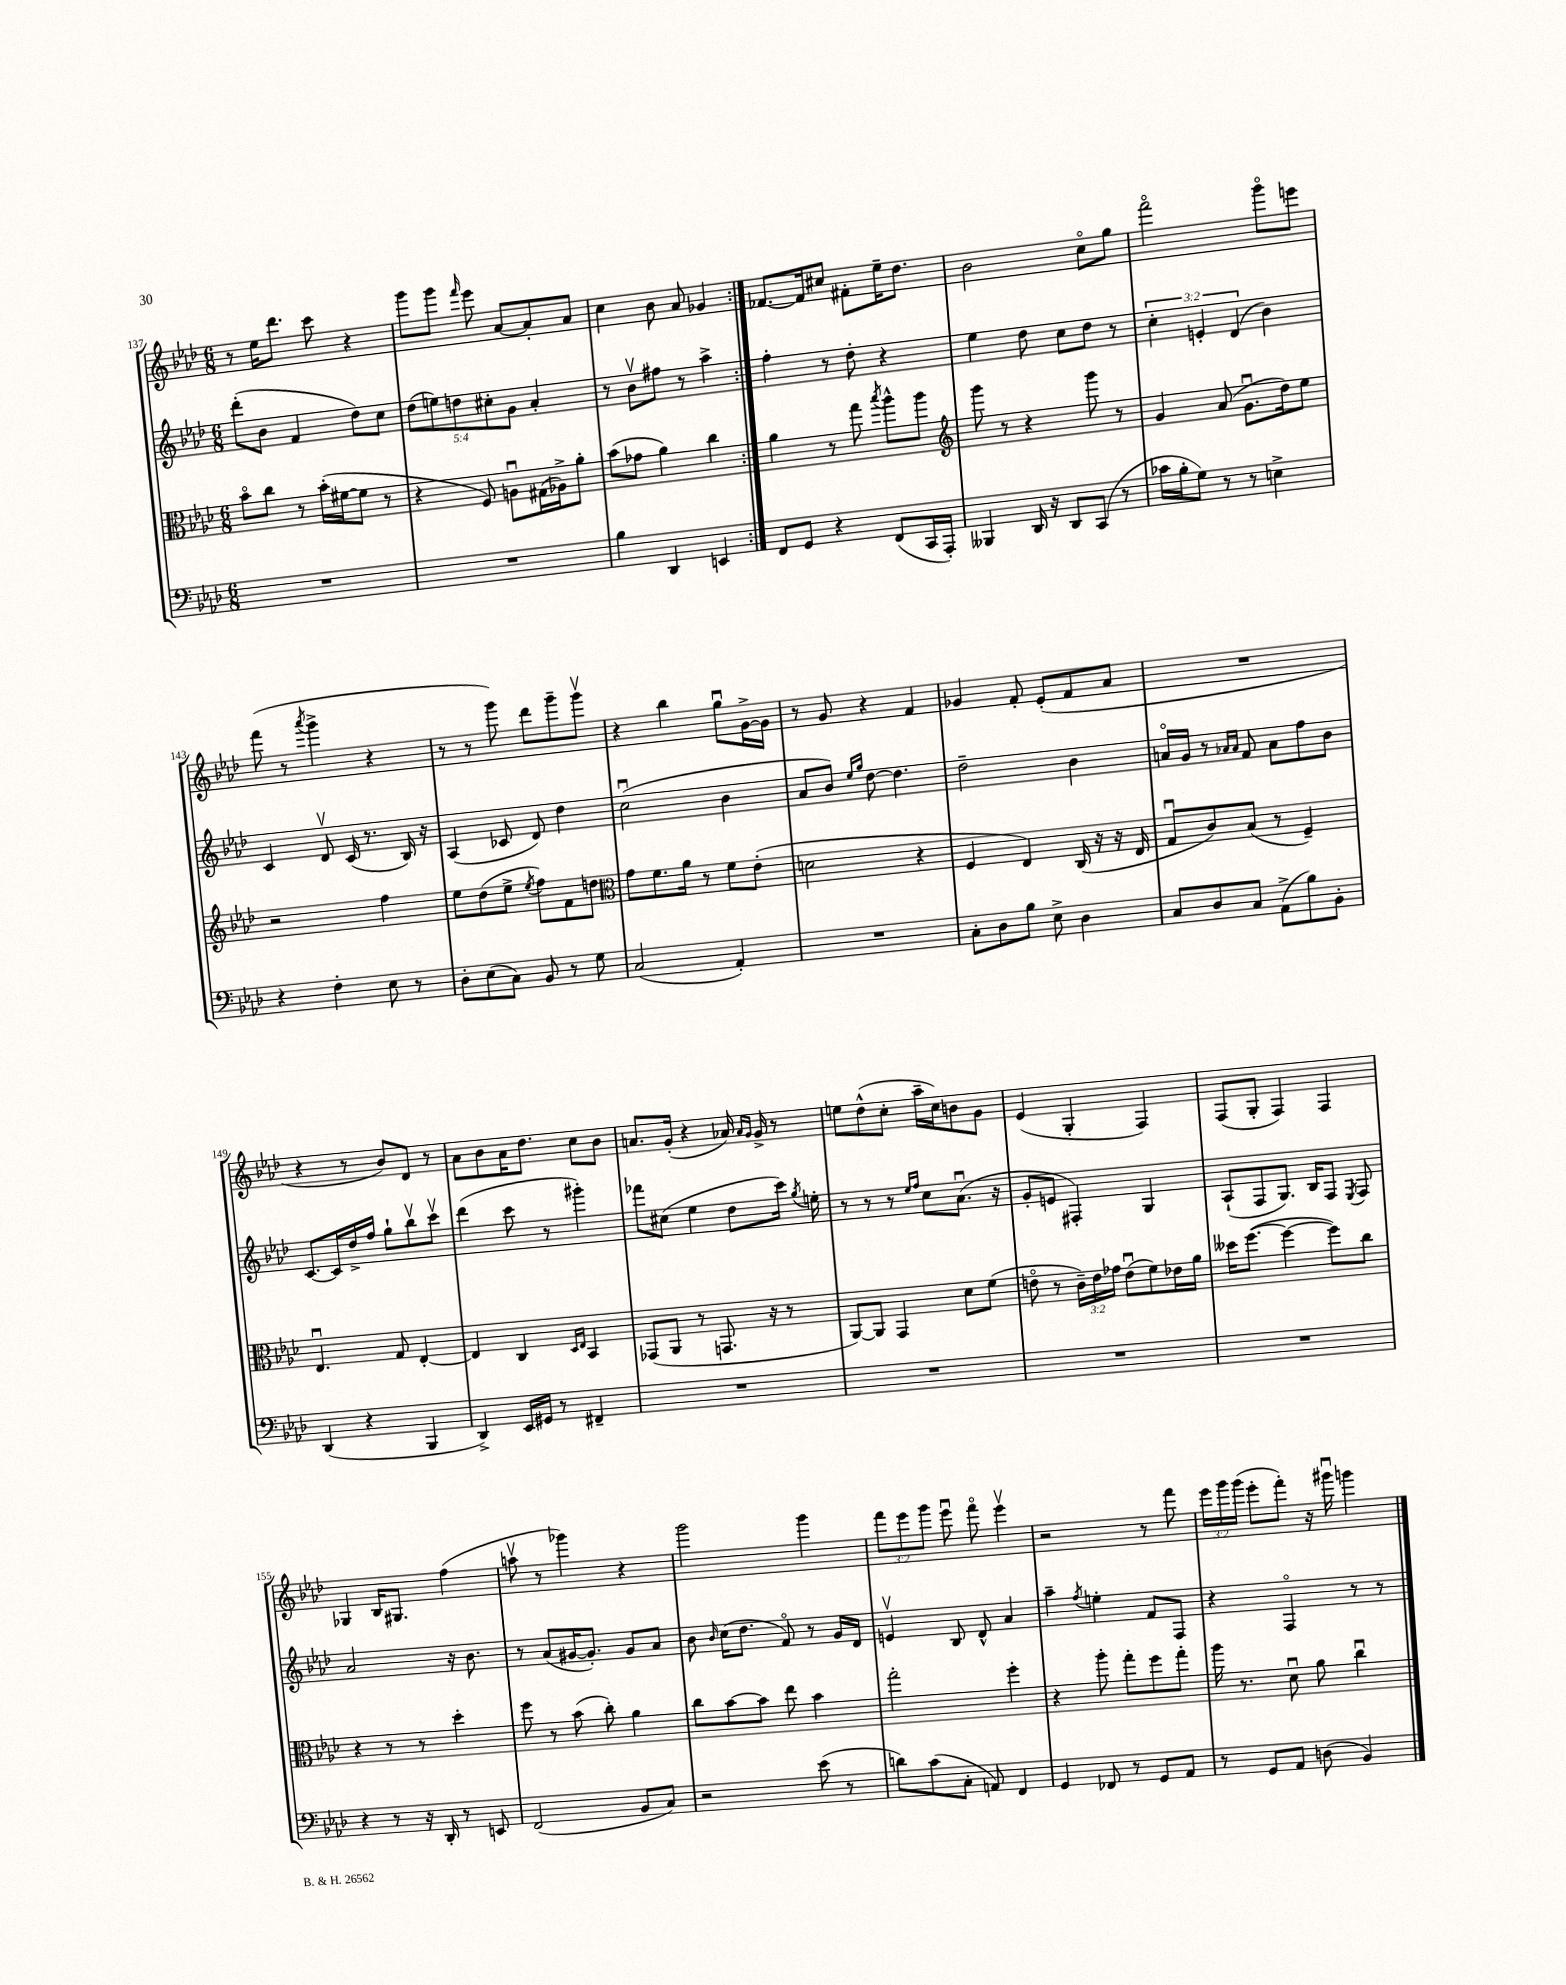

**kern	**kern	**kern	**kern
*staff4	*staff3	*staff2	*staff1
*clefF4	*clefC3	*clefG2	*clefG2
*k[b-e-a-d-]	*k[b-e-a-d-]	*k[b-e-a-d-]	*k[b-e-a-d-]
*M6/8	*M6/8	*M6/8	*M6/8
2.r	8b-o	(8ddd-'	8r
.	8cc	8b-	16ee-
.	.	.	8.ddd-
.	8r	4f	.
.	(16b-'	.	8ccc
.	[16f#	.	.
.	8f#]	8dd-)	4r
.	8r	8cc	.
=	=	=	=
2.r	4r	(10dd-	8ggg
.	.	10ee)	.
.	.	.	8ggg
.	.	10dd	.
.	.	.	16qqfff
.	8F)	.	8eee-
.	.	10cc#'	.
.	8Au	.	[8a-
.	.	10g	.
.	(16G#	4a-'	8a-']
.	16A-^)	.	.
.	8a-'	.	8a-
=	=	=	=
4B-	(8b-	8r	4cc
.	8g-	8b-v	.
4DD-	4a-)	8ff#	8b-
.	.	8r	8a-
4EE	4cc	4aa-^	4g-
=:|!	=:|!	=:|!	=:|!
8FF	4a-	4ff'	[8.f-
8GG	.	.	.
.	.	.	16f-]
4r	8r	8r	8cc#
.	8gg	8dd-'	8f#'
.	8qbb-	.	.
(8FF	8aa-^^	4r	16ee-~
.	.	.	8.dd-
16CC	8aa-	.	.
16AAA-')	.	.	.
=	=	=	=
*	*clefG2	*	*
4BBB--	8ggg	4ee-	2b-
.	8r	.	.
16DD-	4r	8dd-	.
16r	.	.	.
8DD-	.	8cc	.
(8CC	8ggg	8dd-	8cco
8r	8r	8r	8gg
=	=	=	=
16c-	4g	6cc'	2fffo
16B-'	.	.	.
8G)	.	.	.
.	.	6e'	.
8r	(8a-	.	.
.	.	(6d-	.
8r	8.gu	.	.
4E^	.	4b-)	8gggo
.	16dd-)	.	.
.	8ee-	.	8eee
=	=	=	=
4r	2r	4c	(8fff
.	.	.	8r
.	.	.	8qaaa-
4F'	.	8d-v	4ggg^
.	.	(16c	.
.	.	8.r	.
8E-	4ff	.	4r
8r	.	16B-)	.
.	.	16r	.
=	=	=	=
8D-'	8ee-	(4A-	8r
(8E-	(8dd-	.	8r
8C)	8ee-^	8c-	8ggg)
.	8qee-	.	.
8BB-	8ff)	8d-)	8ddd-
8r	8f	4dd-	8ggg~
8G	8dd	.	8gggv
=	=	=	=
*	*clefC3	*	*
(2C	8g	(2ccu	4r
.	8.f	.	.
.	.	.	4bb-
.	16a-	.	.
.	8r	.	.
4AA-')	8f	4b-	8ggu
.	(8e-'	.	[16g^
.	.	.	16g]
=	=	=	=
2.r	2d	8a-	8r
.	.	8b-)	8g
.	.	16qqee-	.
.	.	16qqgg	.
.	.	[8dd-	4r
.	.	4.dd-]	.
.	4r	.	4f
=	=	=	=
8C'	4F	2dd-~	4g-
8D-	.	.	.
8B-	4E-)	.	8f'
8E-^	.	.	(8e-'
4D-	(16C	4b-	8f
.	16r	.	.
.	16r	.	8a-
.	16E-	.	.
=	=	=	=
8C	8Gu	16ao	2.r
.	.	16g	.
8D-	8c)	8r	.
.	.	16qqa-	.
.	.	16qqa-	.
8C	(8B-	8f	.
(8AA-^	8r	8a-	.
8B-)	4F~)	8ff	.
8BB-'	.	8b-	.
=	=	=	=
(4DD-	4.E-u	[8.c	4r
.	.	16c]	.
4r	.	16dd-^	8r
.	.	16ff	.
.	8G	8gg`	8b-)
4BBB-	[4E-'	8bb-v	8d-
.	.	8cccv	8r
=	=	=	=
4DD-^)	4E-]	(4ddd-	8a-
.	.	.	8b-
16EE-	4C	8ccc	16a-
16GG#	.	.	8.dd-
8r	.	8r	.
.	16qqD-	.	.
.	16qqE-	.	.
4FF#~	4BB-	4ggg#')	8cc
.	.	.	8b-
=	=	=	=
2.r	(8GG-	8fff-	8.a
.	8AA-	(8cc#	.
.	.	.	(16g'
.	8r	4ee-	4r
.	8.GG	.	.
.	.	8dd-	16a-)
.	.	.	16qqa-
.	.	.	16qqg
.	16r	.	16g^
.	8r	16ccc)	8r
.	.	8qgg	.
.	.	16ee'	.
=	=	=	=
2.r	[8AA-)	8r	8ee
.	8AA-]	8r	(8dd-^^
.	4GG	8r	8cc'
.	.	16qqee-	.
.	.	16qqff	.
.	.	8cc	16aa-~
.	.	.	16cc)
.	8d-	(8.a-u	8b
.	(8f	.	8g
.	.	16r	.
=	=	=	=
2.r	8eo	8g'	(4e-
.	8r	8e	.
.	24c~)	4F#')	4G'
.	24e	.	.
.	24g-	.	.
.	(8eu	.	.
.	8f)	4G	4F)
.	16e-	.	.
.	16a-	.	.
=	=	=	=
2.r	16dd--	(8A-`	(8F
.	([8.ff	.	.
.	.	8F	8G'
.	4ff_	8.G)	4F)
.	.	16B-	.
.	8ff])	8F	4F
.	.	8qE-	.
.	8cc	8F	.
=	=	=	=
4r	4r	2a-	4G-
8r	8r	.	16B-
.	.	.	8.G#
16r	8r	.	.
16DD-'	.	.	.
8r	4dd-'	16r	(4ff
.	.	8.b-	.
8EE	.	.	.
=	=	=	=
(2FF	8ff	8r	8aav
.	8r	(8a-	8r
.	(8b-	[16g#	4ggg-)
.	.	8.g#'])	.
.	8cc')	.	.
8BB-	4a-	8g#	4r
8C)	.	8a-	.
=	=	=	=
2r	8cc	8b-	2ggg
.	.	16qqb-	.
.	[8b-	(16cc	.
.	.	8.dd-	.
.	8b-]	.	.
.	8ee-	8fo)	.
(8e-	4b-	8r	4ggg
8r	.	16g	.
.	.	16d-	.
=	=	=	=
8d)	2gg'	4ev	12fff
.	.	.	12eee-
(8c	.	.	.
.	.	.	12ggg
8C'	.	8B-	8eee-u
8AA)	.	8d-^^	8fffo
4FF	4ff'	4a-	4eee-v
=	=	=	=
4GG	4r	4aa-~	2r
.	.	8qff	.
8FF-	8aa-'	4ee'	.
8r	8gg'	.	.
8GG	8ff	8f	8r
8AA-	8gg'	8F	8fff
=	=	=	=
8r	16aa-	4r	24eee-
.	.	.	24ggg
.	8.r	.	.
.	.	.	(24ggg
8GG	.	.	8eee-'
8AA-	8d-u	4Fo	8fff')
(8D	8a-	.	16r
.	.	.	16ggg#u
4BB-)	4ccu	8r	4ggg
.	.	8r	.
==	==	==	==
*-	*-	*-	*-
